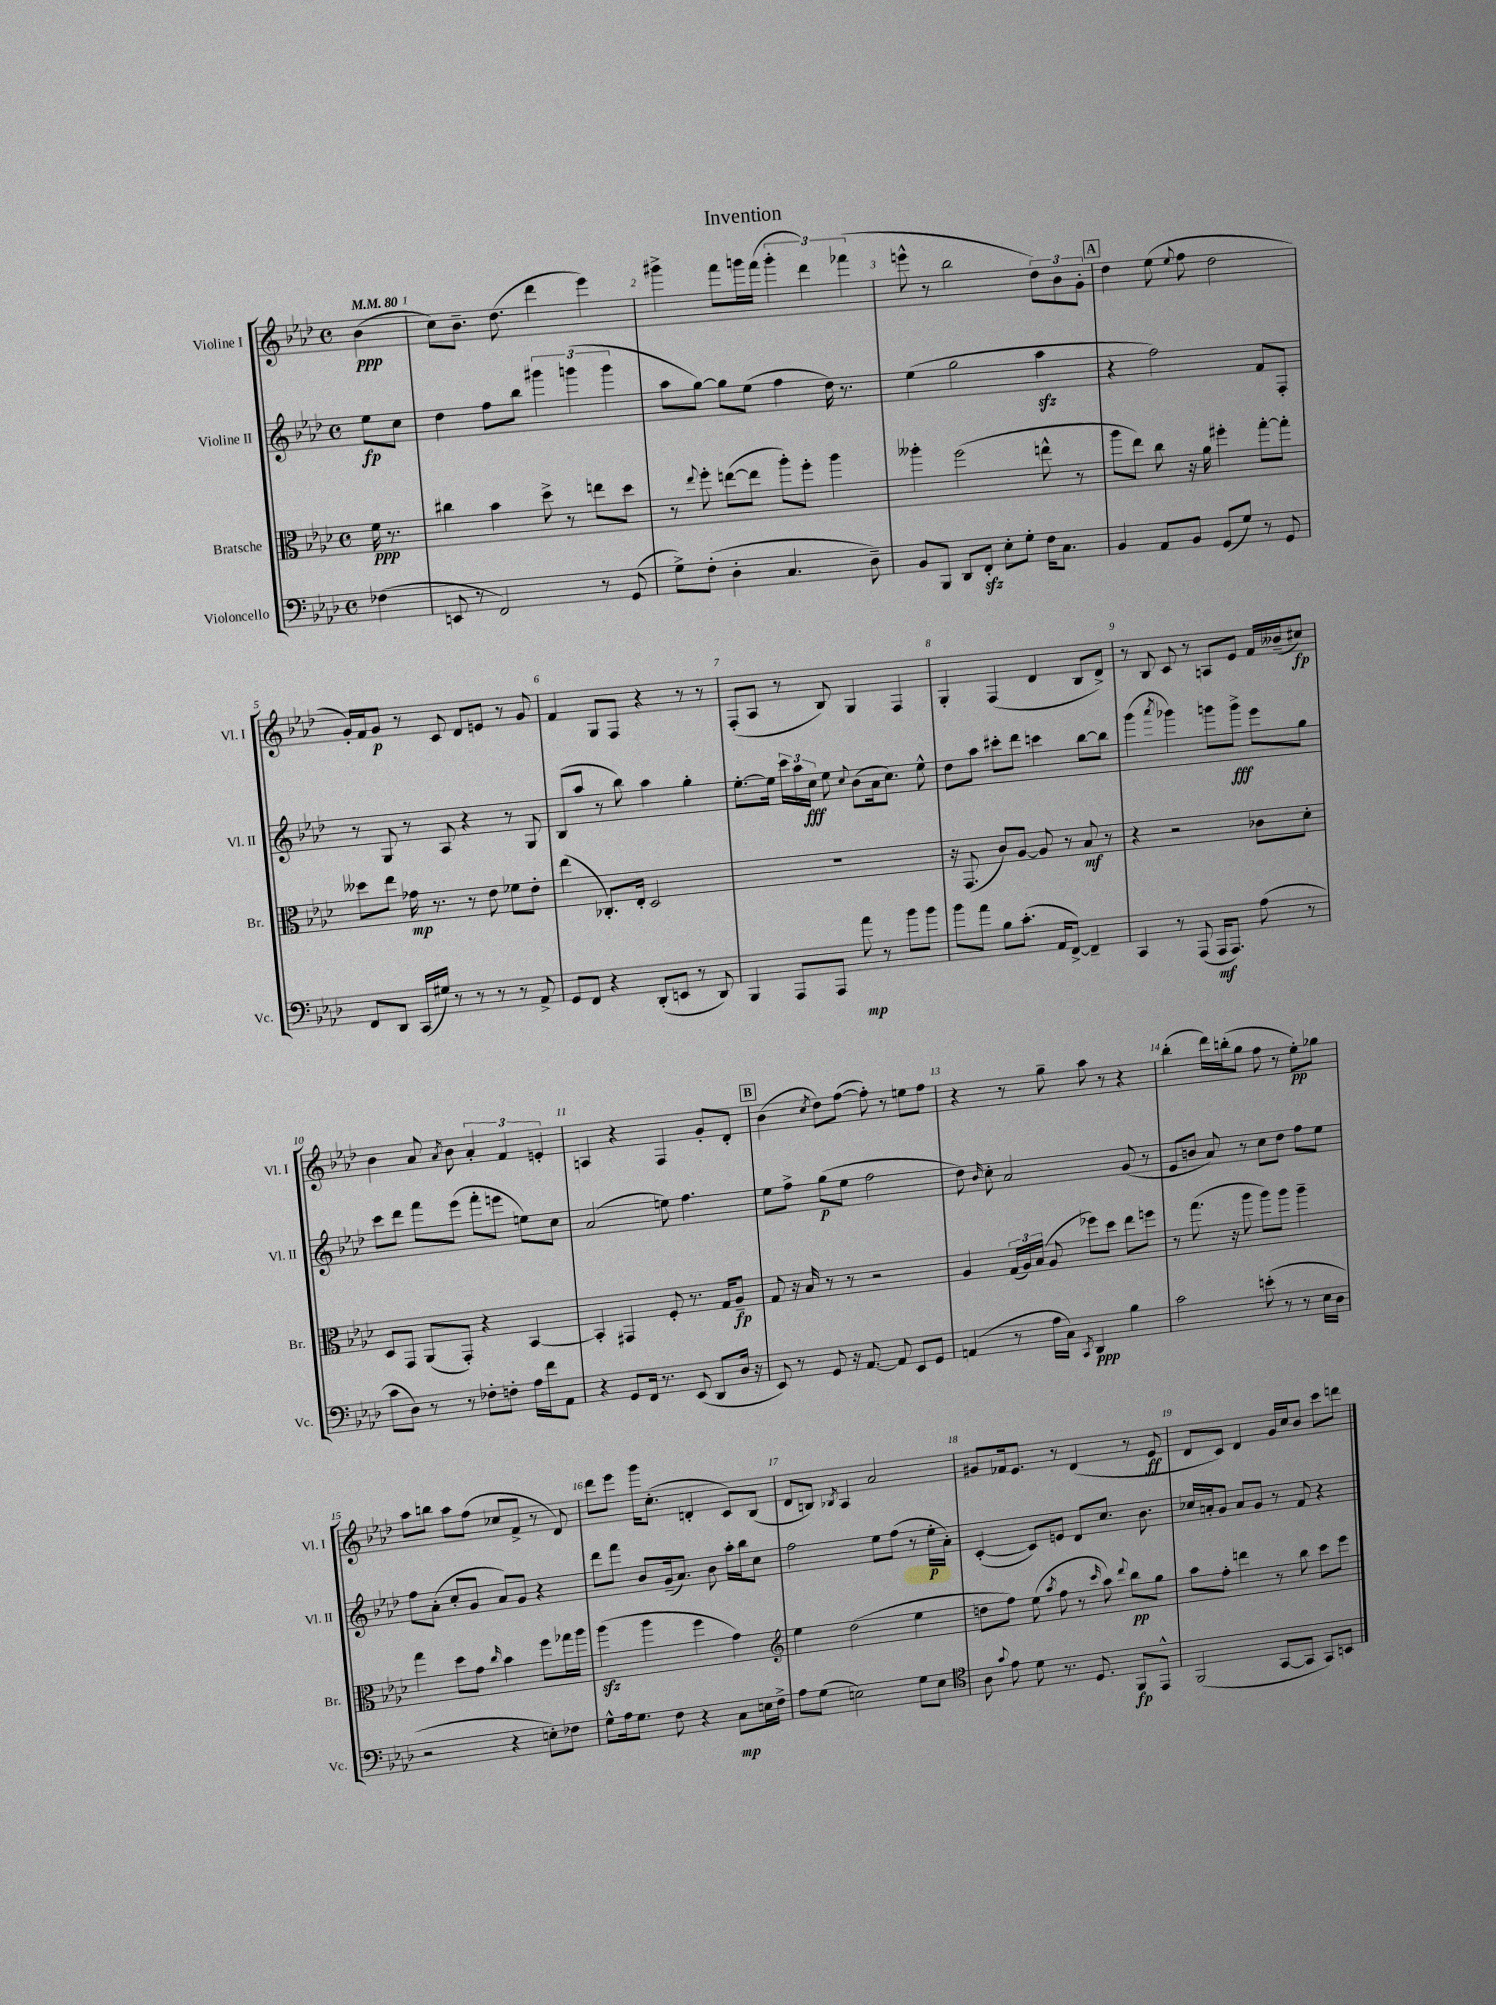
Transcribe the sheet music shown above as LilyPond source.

\header { title = "Invention" }
<<
\new StaffGroup <<
\new Staff = "s0" \with { instrumentName = "Violine I" shortInstrumentName = "Vl. I" } {
    \clef treble \key aes \major \defaultTimeSignature \time 4/4 \partial 4 \tempo 4 = 80
    \autoBeamOff bes'4\ppp( |
    c''8[) bes'8.]-- des''8.( des'''4 ees'''4) |
    gis'''4-> f'''8[ g'''16 f'''16]( \tuplet 3/2 { g'''4-. des'''4) fes'''4( } |
    e'''8-^ r8 bes''2 \tuplet 3/2 { des''8[) bes'8 g'8]-. } |
    \mark \markup { \box "A" } des''4 ees''8( \appoggiatura { ees''8 } f''8 des''2 |
    g'16[-.) f'16 g'8]\p r8 c'8 des'8[ e'8] r8 g'8 |
    f'4 g8[ f8] r4 r8 r8 |
    f8[-.( aes8] r8 bes8) g4 f4 |
    g4-. f4( des'4 bes8[ des'8]->) |
    r8 bes8 c'8 r8 a8[ ees'8] f'16[ beses'16--( cis''8]\fp) |
    bes'4 aes'8 \acciaccatura { aes'8 } bes'8 \tuplet 3/2 { aes'4-. f'4 e'4-. } |
    a4 r4 f4 g'8[-. des'8]-. |
    \mark \markup { \box "B" } bes'4( \acciaccatura { c''8 } des''8[) f''8]~( f''8-.) r8 e''8[ f''8] |
    r4 r8 g''8-- aes''8 r8 r4 |
    bes''4-.( des'''16[) b''16-.( g''8] f''8 r8 ees''8[-.\pp) ges''8] |
    aes''8[ b''8] aes''8[ f''8]( ces''8[ f'8]-> r8 des'8) |
    des'''8[ ees'''8] g'''16[ c''8.]-.( d'4-. c'8[) bes8]( |
    des'8[ b8]) \acciaccatura { bes8 } aes4 aes'2 |
    gis'8[ fes'16 ees'8.] r8 des'4( r8 ees'8\ff |
    des'8[ c'8]) des'4 g'16[ c''16 bes'8] c'''8[ d'''8] \bar "|." |
}
\new Staff = "s1" \with { instrumentName = "Violine II" shortInstrumentName = "Vl. II" } {
    \clef treble \key aes \major \defaultTimeSignature \time 4/4 \partial 4
    \autoBeamOff ees''8[\fp c''8] |
    des''4 f''8[ bes''8] \tuplet 3/2 { gis'''4 g'''4( g'''4 } |
    aes''8[ g''8]~) g''8[ ees''8]( f''4 des''16) r8. |
    ees''4( g''2 aes''4\sfz |
    \mark \markup { \box "A" } r4 f''2) f'8[ f8]-. |
    r8 g8 r8 aes8 r4 r8 g8 |
    bes8[( aes''8] r8 bes''8) aes''4 g''4-. |
    ees''8.[~-. ees''16] \tuplet 3/2 { c'''16[ aes''16 c''16]\fff } ees''8 \appoggiatura { c''8 } bes'8[( aes'16 c''8.]) ees''8-^ |
    des''8[ aes''8] cis'''8[-. des'''8] c'''4 bes''8[~ bes''8] |
    g'''4( \acciaccatura { aes'''8 } ges'''4) g'''8[ g'''8]->\fff ees'''8[ g''8] |
    c'''8[ des'''8] f'''8[ ees'''8]( f'''8[-. e'''8] e''8[) c''8] |
    aes'2( e''8) f''4. |
    \mark \markup { \box "B" } ees''8[ f''8]-> g''8[\p( ees''8] f''2 |
    des''8) \grace { bes'16 } c''8-. aes'2 g'8( r8 |
    ees'8[ b'8] aes'8) r8 c''8[ des''8] f''8[ ees''8] |
    f''8[ aes'8]-.( c''8[-. g'8] aes'8[) g'8] r4 |
    des'''8[ f'''8] bes'8[ g'16--( aes'8.]) bes'8 aes''16[-. bes''16 c''8] |
    f''2 ees''8[ f''8]( r8 ees''16[-.\p aes'16]-.) |
    c'4~-.( c'8[) e'8] des'8[ c''8.] bes'8. |
    ces''16[ a'16-. g'8] a'8[ g'8] r8 f'8 r4 \bar "|." |
}
\new Staff = "s2" \with { instrumentName = "Bratsche" shortInstrumentName = "Br." } {
    \clef alto \key aes \major \defaultTimeSignature \time 4/4 \partial 4
    \autoBeamOff f'16\ppp r8. |
    cis''4 bes'4 des''8-> r8 e''8[ des''8] |
    r8 \appoggiatura { ees''8 } f''8-. e''8[~( e''8] aes''8[-.) f''8]-. aes''4 |
    aeses''4-. f''2( e''8-^ r8 |
    \mark \markup { \box "A" } aes''8[ ees''8]) c''8 r16 aes'16 fis''4-. g''8[~-. g''8]-. |
    deses''8[ ees''8] ges'16\mp r8. r8 ees'8 fes'8[ ees'8]-. |
    ees''4( ces8.[-.) ees16]-. des2 |
    R1 |
    r16 g,8.( c'8[) aes8]~ aes8 r8 bes8\mf r8 |
    r4 r2 ces'8[ des'8]-. |
    des8[ g,8] aes,8[( g,8]-.) r4 bes,4~ |
    bes,4-. gis,4 f8-. r8. g16[ aes8]--\fp |
    \mark \markup { \box "B" } g8 r16 bes16 r8 r8 r2 |
    aes4 \tuplet 3/2 { g16[( aes16) bes16]( } aes8 fes''8[) des''8] ees''8[ f''8] |
    r8 g''8.( r16 aes''8 aes''8[) aes''8] aes''4-- |
    g''4 des''8[ g'8] \grace { c''16 } bes'4 f''8[ ges''16 aes''16] |
    aes''4\sfz( aes''4 f''4 g'4) |
    \clef treble ees''4 des''2( ees''4 |
    d''8[ f''8]) ees''8( \acciaccatura { aes''8 } f''8 r8 \grace { c'''16 } aes''8) \appoggiatura { des'''8 } bes''8[\pp g''8] |
    aes''8[ f''8]-. d'''4 r8 bes''8 c'''8[ ees'''8] \bar "|." |
}
\new Staff = "s3" \with { instrumentName = "Violoncello" shortInstrumentName = "Vc." } {
    \clef bass \key aes \major \defaultTimeSignature \time 4/4 \partial 4
    \autoBeamOff fes4( |
    e,8 r8 f,2) r8 g,8( |
    g8[->) f8]-.( des4-. c4. des8--) |
    bes,8[ bes,,8] des,8[ f,8]-.\sfz ees8[-. g8]-. f16[ c8.] |
    \mark \markup { \box "A" } bes,4 aes,8[ bes,8] g,8[( g8]) r8 g,8 |
    f,8[ des,8] c,16[( gis16]) r8 r8 r8 r8 aes,8-> |
    g,8[ f,8] r4 des,8[-.( e,8] r8 des,8) |
    bes,,4 aes,,8[ aes,,8] aes'8\mp r8 bes'8[ bes'8] |
    bes'8[ aes'8] bes8[ c'8.]-.( aes,16[ f,8]~->) f,4-- |
    c,4 r8 aes,,8( aes,,16[\mf aes,,8.]) aes8( r8 |
    c'8[ des8]) r8 r8 fes8[-. f8]-. aes16[ f'16 aes,8] |
    r4 g,8[ f,16] r8. ees,8( des,8[ des16] r16 |
    \mark \markup { \box "B" } ees,8) r8 g,8 r16 aes,8.~ aes,8 ees,8[ g,8] |
    a,4( r8 aes16[ c16]) \acciaccatura { c,8 } des,4\ppp bes4 |
    c'2 e'8-.( r8 r8 ees16[ des16] |
    r2 r4 e8[-.) fes8] |
    g8[-^ aes16 g8.] f8 r4 c8[\mp e16 f16]-> |
    aes8[ g8]( e2) g8[ e8] |
    \clef tenor aes8 \appoggiatura { g'8 } ees'8 des'8 r8. des8. f,8[\fp ees,8]-^ |
    f,2( g,8[~ g,8] g,8[) b,8] \bar "|." |
}
>>
>>
\layout { \context { \Score \override BarNumber.break-visibility = ##(#f #t #t) barNumberVisibility = #all-bar-numbers-visible } }
